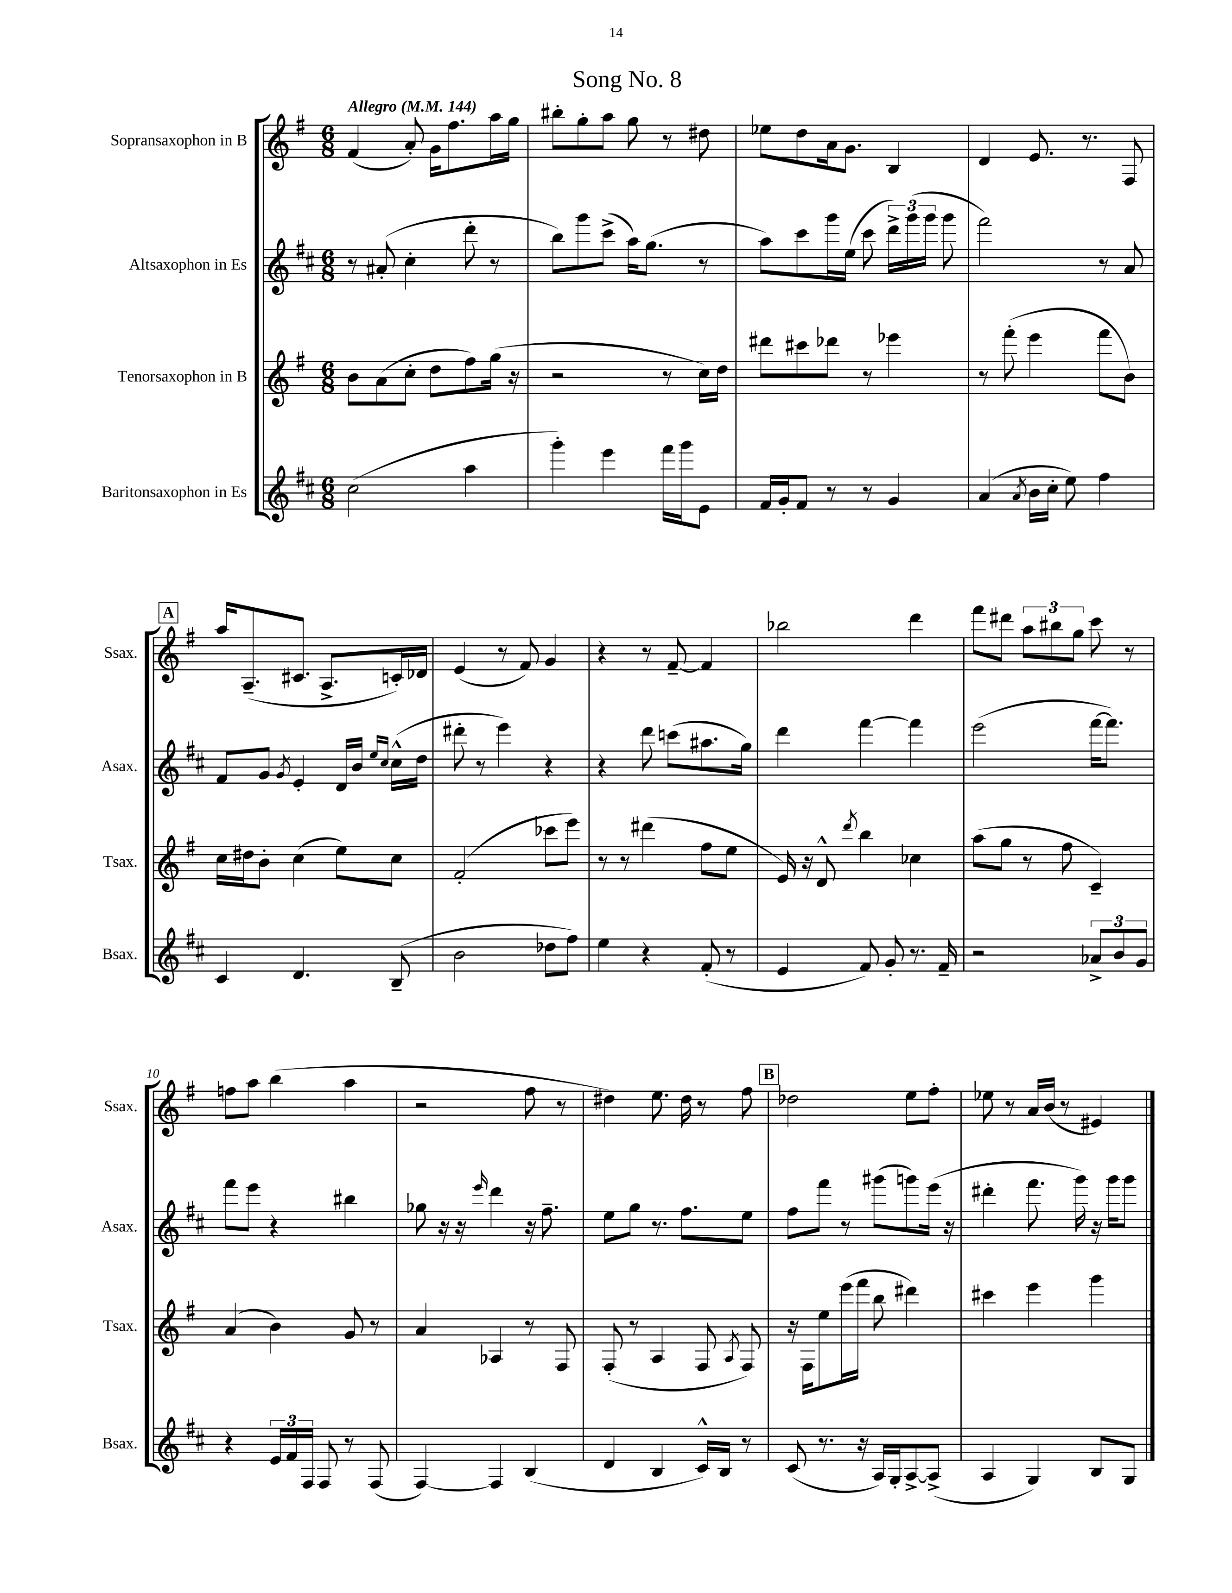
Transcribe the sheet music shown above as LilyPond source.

\header { title = "Song No. 8" }
<<
\new StaffGroup <<
\new Staff = "s0" \with { instrumentName = "Sopransaxophon in B" shortInstrumentName = "Ssax." } {
    \clef treble \key g \major \numericTimeSignature \time 6/8 \tempo "Allegro" 4 = 144
    \autoBeamOff fis'4( a'8-.) g'16[ fis''8. a''16 g''16] |
    bis''8[-. g''8-. a''8] g''8 r8 dis''8 |
    ees''8[ d''8 a'16 g'8.] b4 |
    d'4 e'8. r8. fis8 |
    \mark \markup { \box "A" } a''16[ a8.--( cis'8.] a8.[-> c'16-.) des'16] |
    e'4( r8 fis'8) g'4 |
    r4 r8 fis'8~-- fis'4 |
    bes''2 d'''4 |
    fis'''8[ dis'''8] \tuplet 3/2 { a''8[ bis''8 g''8] } c'''8 r8 |
    f''8[ a''8] b''4( a''4 |
    r2 fis''8 r8 |
    dis''4) e''8. dis''16 r8 fis''8 |
    \mark \markup { \box "B" } des''2 e''8[ fis''8]-. |
    ees''8 r8 a'16[ b'16]( r8 eis'4) \bar "|." |
}
\new Staff = "s1" \with { instrumentName = "Altsaxophon in Es" shortInstrumentName = "Asax." } {
    \clef treble \key d \major \numericTimeSignature \time 6/8
    \autoBeamOff r8 ais'8-.( cis''4-. d'''8-. r8 |
    b''8[) g'''8 cis'''8]->( a''16[) g''8.]( r8 |
    a''8[) cis'''8 g'''16 e''16]( cis'''8 \tuplet 3/2 { d'''16[->) g'''16( g'''16] } g'''8 |
    fis'''2) r8 a'8 |
    \mark \markup { \box "A" } fis'8[ g'8] \acciaccatura { g'8 } e'4-. d'16[ b'16] \grace { e''16[ cis''16] } cis''16[-^( d''16] |
    dis'''8-. r8 e'''4) r4 |
    r4 d'''8 c'''8[( ais''8. g''16]) |
    d'''4 fis'''4~ fis'''4 |
    e'''2( fis'''16[~ fis'''8.]) |
    fis'''8[ e'''8] r4 bis''4 |
    ges''8 r16 r16 \grace { e'''16 } d'''4 r16 fis''8.-- |
    e''8[ g''8] r8. fis''8.[ e''8] |
    \mark \markup { \box "B" } fis''8[ fis'''8] r8 gis'''8[( g'''8) e'''16]( r16 |
    dis'''4-. fis'''8. g'''16) r16 g'''16[ g'''8] \bar "|." |
}
\new Staff = "s2" \with { instrumentName = "Tenorsaxophon in B" shortInstrumentName = "Tsax." } {
    \clef treble \key g \major \numericTimeSignature \time 6/8
    \autoBeamOff b'8[ a'8( c''8]-. d''8[ fis''8) g''16]( r16 |
    r2 r8 c''16[) d''16] |
    dis'''8[ cis'''8 des'''8] r8 ees'''4 |
    r8 fis'''8-.( e'''4 fis'''8[ b'8]) |
    \mark \markup { \box "A" } c''16[ dis''16 b'8]-. c''4( e''8[) c''8] |
    fis'2-.( ces'''8[ e'''8]) |
    r8 r8 dis'''4( fis''8[ e''8] |
    e'16) r16 d'8-^ \acciaccatura { d'''8 } b''4 ces''4 |
    a''8[( g''8] r8 fis''8 c'4--) |
    a'4( b'4) g'8 r8 |
    a'4 aes4 r8 fis8 |
    fis8-.( r8 a4 fis8 \acciaccatura { a8 } fis8) |
    \mark \markup { \box "B" } r16 fis16[ e''8 e'''16( fis'''16] b''8 dis'''4) |
    cis'''4 e'''4 g'''4 \bar "|." |
}
\new Staff = "s3" \with { instrumentName = "Baritonsaxophon in Es" shortInstrumentName = "Bsax." } {
    \clef treble \key d \major \numericTimeSignature \time 6/8
    \autoBeamOff cis''2( a''4 |
    g'''4-.) e'''4 fis'''16[ g'''16 e'8] |
    fis'16[ g'16-. fis'8] r8 r8 g'4 |
    a'4( \acciaccatura { a'8 } b'16[ cis''16]-. e''8) fis''4 |
    \mark \markup { \box "A" } cis'4 d'4. b8--( |
    b'2 des''8[ fis''8]) |
    e''4 r4 fis'8-.( r8 |
    e'4 fis'8) g'8-. r8. fis'16-- |
    r2 \tuplet 3/2 { aes'8[-> b'8 g'8] } |
    r4 \tuplet 3/2 { e'16[ fis'16 fis16] } fis8 r8 fis8( |
    fis4~) fis4 b4( |
    d'4 b4 cis'16[-^) b16] r8 |
    \mark \markup { \box "B" } cis'8( r8. r16 a16[) g16-. a8~-> a8]->( |
    a4 g4) b8[ g8] \bar "|." |
}
>>
>>
